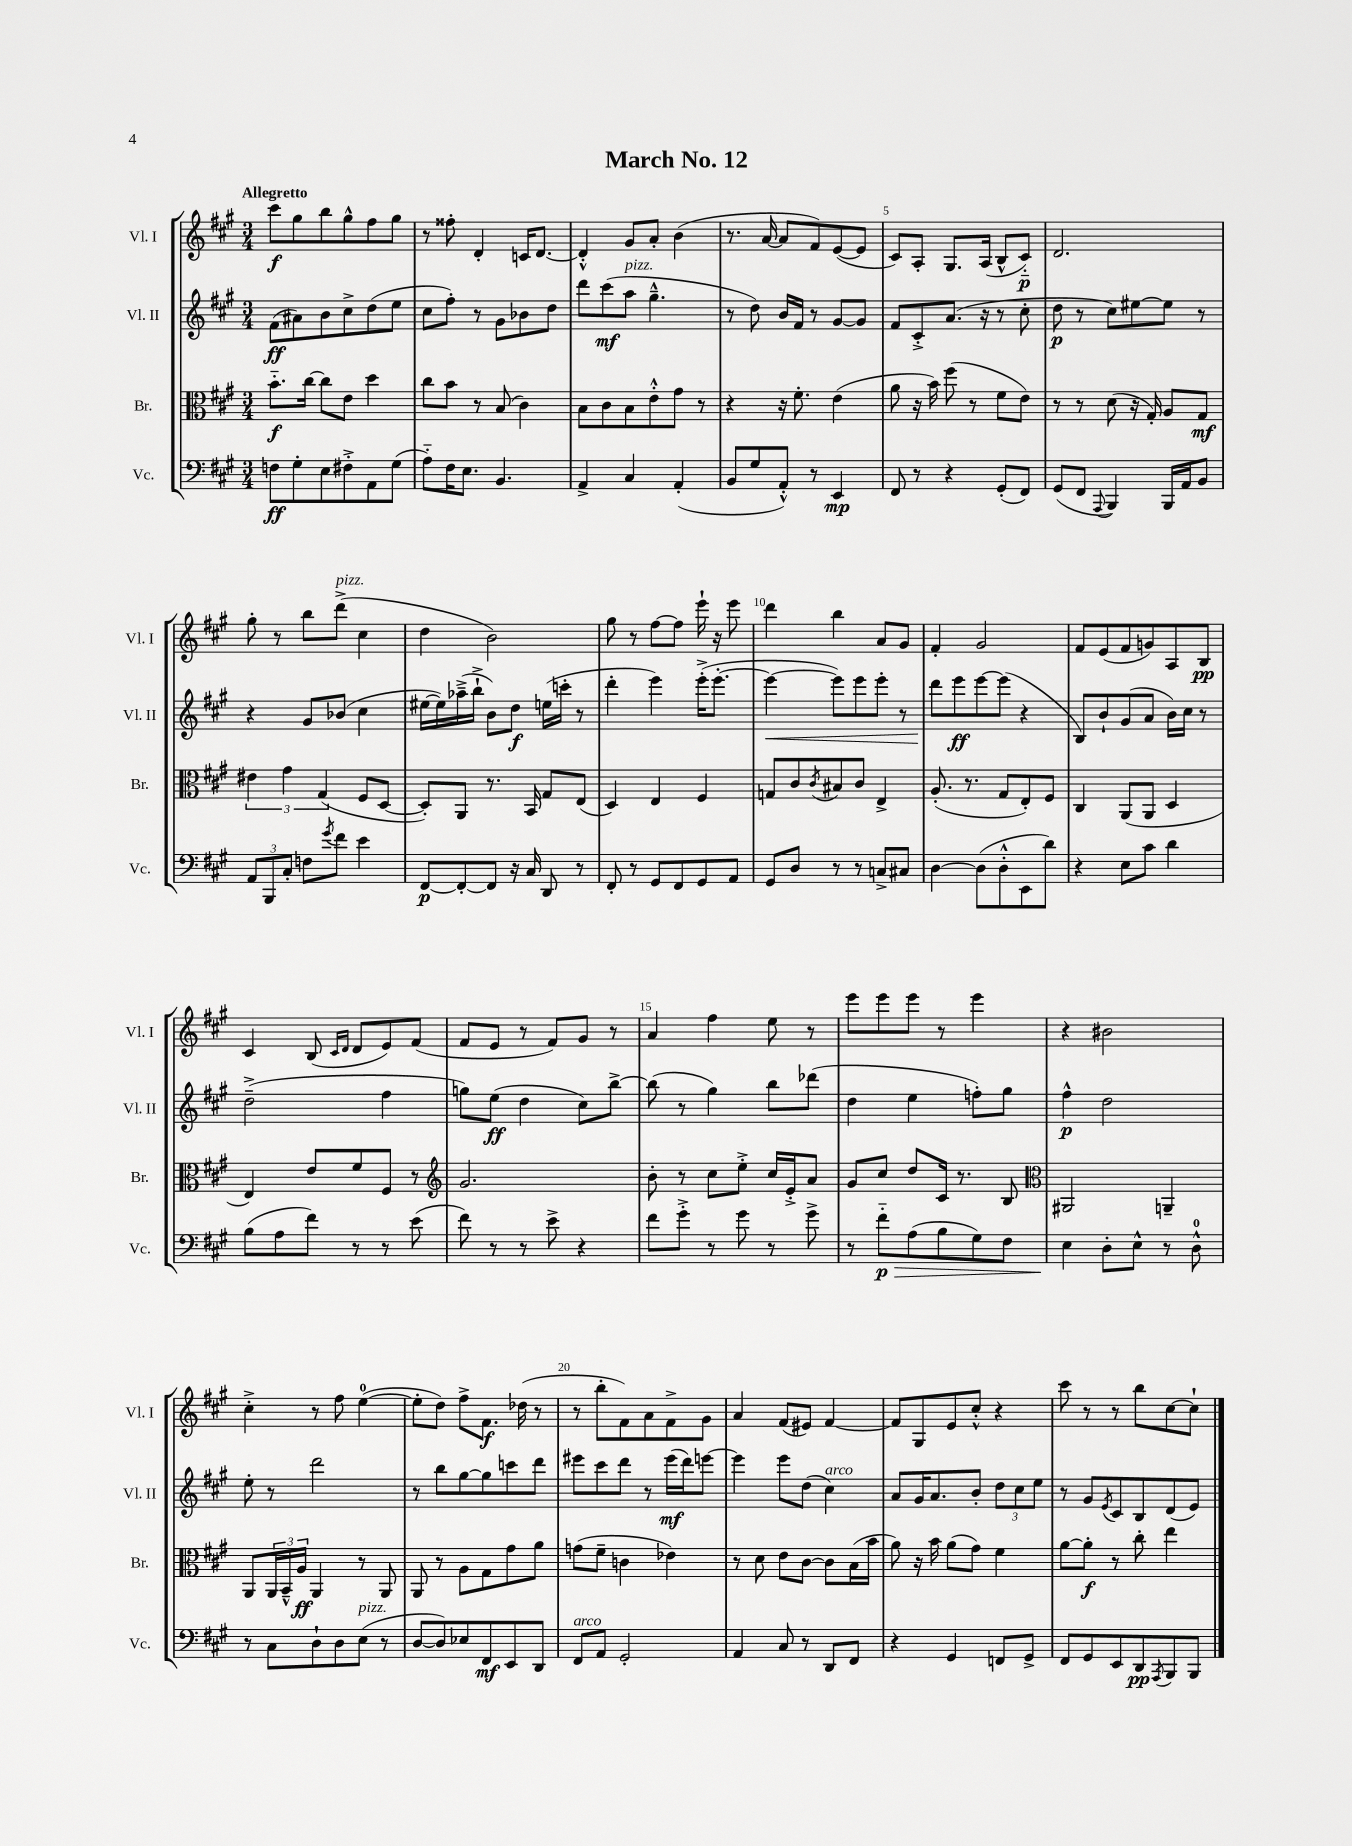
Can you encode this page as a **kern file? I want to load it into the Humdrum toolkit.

**kern	**dynam	**kern	**dynam	**kern	**dynam	**kern	**dynam
*part4	*part4	*part3	*part3	*part2	*part2	*part1	*part1
*staff4	*staff4	*staff3	*staff3	*staff2	*staff2	*staff1	*staff1
*I"Vc.	*	*I"Br.	*	*I"Vl. II	*	*I"Vl. I	*
*I'Vc.	*	*I'Br.	*	*I'Vl. II	*	*I'Vl. I	*
*clefF4	*	*clefC3	*	*clefG2	*	*clefG2	*
*k[f#c#g#]	*	*k[f#c#g#]	*	*k[f#c#g#]	*	*k[f#c#g#]	*
*M3/4	*	*M3/4	*	*M3/4	*	*M3/4	*
=1	=1	=1	=1	=1	=1	=1	=1
!	!	!	!	!	!	!LO:TX:a:B:t=Allegretto	!
8Fn\L	ff	8.b\L	f	(8f#\L	ff	8ccc#\L	f
8G#'\	.	.	.	8a#X\)	.	8gg#\	.
.	.	[16cc#\Jk	.	.	.	.	.
8E\	.	8cc#\L]	.	8b\	.	8bb\	.
8F#X'^\	.	8e\J	.	8cc#^\	.	8gg#^^\	.
8AA\	.	4dd\	.	(8dd\	.	8ff#\	.
(8G#\J	.	.	.	8ee\J	.	8gg#\J	.
=2	=2	=2	=2	=2	=2	=2	=2
8A\L)	.	8cc#\L	.	8cc#\L	.	8r	.
16F#\K	.	8b\J	.	8ff#'\J)	.	8ff##X'\	.
8.E\J	.	.	.	.	.	.	.
.	.	8r	.	8r	.	4d'/	.
4.BB/	.	(8B/	.	8g#\L	.	.	.
.	.	4c#\)	.	8b-X\	.	16cn/KL	.
.	.	.	.	.	.	[8.d/J	.
.	.	.	.	8dd\J	.	.	.
=3	=3	=3	=3	=3	=3	=3	=3
4AA^/	.	8B\L	.	8ddd\L	.	4d'^^/]	.
.	.	8c#\	.	(8ccc#\	mf	.	.
!	!	!	!	!LO:TX:a:i:t=pizz.	!	!	!
4C#/	.	8B\	.	8aa\J	.	8g#/L	.
.	.	8e'^^\	.	4.gg#~^^\	.	8a'/J	.
(4AA'/	.	8g#\J	.	.	.	(4b\	.
.	.	8r	.	.	.	.	.
=4	=4	=4	=4	=4	=4	=4	=4
8BB/L	.	4r	.	8r	.	8.r	.
8G#/	.	.	.	8dd\)	.	.	.
.	.	.	.	.	.	[16a/	.
8AA'^^/J)	.	16r	.	16b/LL	.	8a/L]	.
.	.	8.f#'\	.	16f#/JJ	.	.	.
8r	.	.	.	8r	.	8f#/)	.
4EE/	mp	(4e\	.	[8g#/L	.	([8e/	.
.	.	.	.	8g#/J]	.	8e/J]	.
=5	=5	=5	=5	=5	=5	=5	=5
8FF#/	.	8a\	.	8f#/L	.	8c#/L)	.
8r	.	16r	.	8c#'^/	.	8A'/J	.
.	.	16b\)	.	.	.	.	.
4r	.	(8ff#\	.	(8.a/J	.	8.G#/L	.
.	.	8r	.	.	.	.	.
.	.	.	.	16r	.	(16A/Jk	.
(8GG#'/L	.	8f#\L	.	8r	.	8B^^/L	.
8FF#/J)	.	8e\J)	.	8cc#'\	.	8c#/J)	p
=6	=6	=6	=6	=6	=6	=6	=6
(8GG#/L	.	8r	.	8dd\	p	2.d/	.
8FF#/J	.	8r	.	8r	.	.	.
8qqAAA/	.	.	.	.	.	.	.
4BBB/)	.	(8d\	.	8cc#\L)	.	.	.
.	.	16r	.	[8ee#X\	.	.	.
.	.	16G#'/)	.	.	.	.	.
16BBB/LL	.	8A/L	.	8ee#\J]	.	.	.
16AA/J	.	.	.	.	.	.	.
8BB/J	.	8G#/J	mf	8r	.	.	.
!!LO:LB:g=z
=7	=7	=7	=7	=7	=7	=7	=7
12AA/L	.	6e#X\	.	4r	.	8gg#'\	.
12BBB/	.	.	.	.	.	.	.
.	.	.	.	.	.	8r	.
12C#'/J	.	6g#\	.	.	.	.	.
8Fn\L	.	.	.	8g#/L	.	8bb\L	.
.	.	(6G#/	.	.	.	.	.
8qg#/	.	.	.	.	.	.	.
!	!	!	!	!	!	!LO:TX:a:i:t=pizz.	!
8f#\J	.	.	.	(8b-X/J	.	(8ddd^\J	.
4e\	.	8F#/L	.	4cc#\	.	4cc#\	.
.	.	[8D/J	.	.	.	.	.
=8	=8	=8	=8	=8	=8	=8	=8
[8FF#/L	p	8D'/L])	.	[16ee#X\LL	.	4dd\	.
.	.	.	.	16ee#\])	.	.	.
8FF#'/_	.	8AA/J	.	(16aa-X~^\	.	.	.
.	.	.	.	16bb`^\JJ	.	.	.
8FF#/J]	.	8.r	.	8b\L)	.	2b\)	.
16r	.	.	.	8dd\J	f	.	.
16C#/	.	16BB/	.	.	.	.	.
8DD/	.	8G#/L	.	(16een\LL	.	.	.
.	.	.	.	16cccn'\JJ	.	.	.
8r	.	(8E/J	.	8r	.	.	.
=9	=9	=9	=9	=9	=9	=9	=9
8FF#'/	.	4D/)	.	4ddd'\	.	8gg#\	.
8r	.	.	.	.	.	8r	.
8GG#/L	.	4E/	.	4eee\)	.	[8ff#\L	.
8FF#/	.	.	.	.	.	8ff#\J]	.
8GG#/	.	4F#/	.	(16eee'^\KL	.	16eee`\	.
.	.	.	.	[8.eee'\J	.	16r	.
8AA/J	.	.	.	.	.	8eee\	.
=10	=10	=10	=10	=10	=10	=10	=10
!	!	!	!	!	!LO:HP:b	!	!
8GG#/L	.	8Gn/L	.	4eee\_	<	4ddd\	.
8D/J	.	8c#/	.	.	.	.	.
.	.	8qc#/	.	.	.	.	.
8r	.	8B#X/	.	8eee\L])	.	4bb\	.
8r	.	8c#/J	.	8eee\	.	.	.
8Cn^/L	.	4E^/	.	8eee'\J	.	8a/L	.
8C#X/J	.	.	.	8r	.	8g#/J	.
=11	=11	=11	=11	=11	=11	=11	=11
[4D\	.	(8.A'/	.	8ddd\L	.	4f#'/	.
.	.	.	.	8eee\	[ ff	.	.
.	.	8.r	.	.	.	.	.
(8D\L]	.	.	.	[8eee\	.	2g#/	.
8D'^^\	.	8G#/L	.	(8eee\J]	.	.	.
8EE\	.	8E'/)	.	4r	.	.	.
8d\J)	.	8F#/J	.	.	.	.	.
=12	=12	=12	=12	=12	=12	=12	=12
4r	.	4C#/	.	8B/L)	.	8f#/L	.
.	.	.	.	8b`/	.	(8e/	.
8E\L	.	(8AA/L	.	(8g#/	.	8f#/	.
8c#\J	.	8AA/J	.	8a/J	.	8gn/)	.
4d\	.	4D/	.	16b\LL)	.	8A/	.
.	.	.	.	16cc#\JJ	.	.	.
.	.	.	.	8r	.	8B/J	pp
!!LO:LB:g=z
=13	=13	=13	=13	=13	=13	=13	=13
(8B\L	.	4E/)	.	(2dd~^\	.	4c#/	.
8A\	.	.	.	.	.	.	.
8f#\J)	.	8e/L	.	.	.	(8B/	.
.	.	.	.	.	.	16qqc#/LL	.
.	.	.	.	.	.	16qqd/JJ	.
8r	.	8f#/	.	.	.	8d/L	.
8r	.	8F#/J	.	4ff#\	.	8e/)	.
(8e\	.	8r	.	.	.	(8f#/J	.
=14	=14	=14	=14	=14	=14	=14	=14
*	*	*clefG2	*	*	*	*	*
8f#\)	.	2.g#/	.	8ggn\L)	.	8f#/L	.
8r	.	.	.	(8ee\J	ff	8e/J	.
8r	.	.	.	4dd\	.	8r	.
8e^\	.	.	.	.	.	8f#/L)	.
4r	.	.	.	8cc#\L)	.	8g#/J	.
.	.	.	.	[8bb^\J	.	8r	.
=15	=15	=15	=15	=15	=15	=15	=15
8f#\L	.	8b'\	.	(8bb\]	.	4a/	.
8g#'^\J	.	8r	.	8r	.	.	.
8r	.	8cc#\L	.	4gg#\)	.	4ff#\	.
8g#\	.	8ee'^\J	.	.	.	.	.
8r	.	16cc#/LL	.	8bb\L	.	8ee\	.
.	.	16e'^/J	.	.	.	.	.
8g#^\	.	8a/J	.	(8ddd-X\J	.	8r	.
=16	=16	=16	=16	=16	=16	=16	=16
8r	.	8g#/L	.	4dd\	.	8eee\L	.
!	!LO:HP:b	!	!	!	!	!	!
8f#\L	> p	8cc#/J	.	.	.	8eee\	.
(8A\	.	8dd/L	.	4ee\	.	8eee\J	.
8B\	.	16c#/Jk	.	.	.	8r	.
.	.	8.r	.	.	.	.	.
8G#\)	.	.	.	8ffn'\L)	.	4eee\	.
8F#\J	.	8B/	.	8gg#\J	.	.	.
=17	=17	=17	=17	=17	=17	=17	=17
*	*	*clefC3	*	*	*	*	*
4E\	.	2AA#X/	.	4ff#^^\	p	4r	.
8D'\L	]	.	.	2dd\	.	2b#X\	.
8E^^\J	.	.	.	.	.	.	.
8r	.	4AAn~/	.	.	.	.	.
8D^^\	.	.	.	.	.	.	.
!!LO:LB:g=z
=18	=18	=18	=18	=18	=18	=18	=18
8r	.	8AA/L	.	8ee'\	.	4cc#'^\	.
8C#\L	.	24AA/L	.	8r	.	.	.
.	.	24BB~^^/	.	.	.	.	.
.	.	24A/JJ	ff	.	.	.	.
8D`\	.	4AA/	.	2ddd\	.	8r	.
8D\	.	.	.	.	.	8ff#\	.
!LO:TX:a:i:t=pizz.	!	!	!	!	!	!	!
(8E\J	.	8r	.	.	.	([4ee\	.
8r	.	8AA/	.	.	.	.	.
=19	=19	=19	=19	=19	=19	=19	=19
[8D/L	.	8AA/	.	8r	.	8ee'\L]	.
8D/])	.	8r	.	8bb\L	.	8dd\J)	.
8E-X/	.	8A\L	.	[8gg#\	.	8ff#^\L	.
8FF#/	mf	8G#\	.	8gg#\]	.	8.f#\J	f
8EE/	.	8g#\	.	8cccn\	.	.	.
.	.	.	.	.	.	(16dd-X\	.
8DD/J	.	8a\J	.	8ddd\J	.	8r	.
=20	=20	=20	=20	=20	=20	=20	=20
!LO:TX:a:i:t=arco	!	!	!	!	!	!	!
8FF#/L	.	(8gn\L	.	8eee#X\L	.	8r	.
8AA/J	.	8f#~\J	.	8ccc#\	.	8bb'\L	.
2GG#'/	.	4cn\	.	8ddd\J	.	8f#\)	.
.	.	.	.	8r	.	8a\	.
.	.	4e-X\)	.	(16eee#\LL	mf	8f#^\	.
.	.	.	.	16ddd\J)	.	.	.
.	.	.	.	[8eeen\J	.	8g#\J	.
=21	=21	=21	=21	=21	=21	=21	=21
4AA/	.	8r	.	4eee\]	.	4a/	.
.	.	8d\	.	.	.	.	.
8C#/	.	8e\L	.	8eee\L	.	(8f#/L	.
8r	.	[8c#\J	.	(8dd\J	.	8e#X/J)	.
!	!	!	!	!LO:TX:a:i:t=arco	!	!	!
8DD/L	.	8c#\L]	.	4cc#\)	.	[4f#/	.
8FF#/J	.	(16B\L	.	.	.	.	.
.	.	16b\JJ	.	.	.	.	.
=22	=22	=22	=22	=22	=22	=22	=22
4r	.	8a\)	.	8a/L	.	8f#/L]	.
.	.	16r	.	16g#/K	.	8G#/	.
.	.	16b\	.	8.a/	.	.	.
4GG#/	.	(8a\L	.	.	.	8e/	.
.	.	8g#\J)	.	8b'/J	.	8cc#'^^/J	.
8FFn/L	.	4f#\	.	12dd\L	.	4r	.
.	.	.	.	12cc#\	.	.	.
8GG#^/J	.	.	.	.	.	.	.
.	.	.	.	12ee\J	.	.	.
=23	=23	=23	=23	=23	=23	=23	=23
8FF#/L	.	[8a\L	.	8r	.	8ccc#\	.
8GG#/	.	8a'\J]	f	8g#/L	.	8r	.
.	.	.	.	8qe/	.	.	.
8EE/	.	8r	.	8c#/	.	8r	.
8DD/	pp	8cc#'\	.	8B/	.	8bb\L	.
8qAAA/	.	.	.	.	.	.	.
8BBB/	.	4ee\	.	(8d/	.	[8cc#\	.
8BBB/J	.	.	.	8e/J)	.	8cc#`\J]	.
==	==	==	==	==	==	==	==
*-	*-	*-	*-	*-	*-	*-	*-
